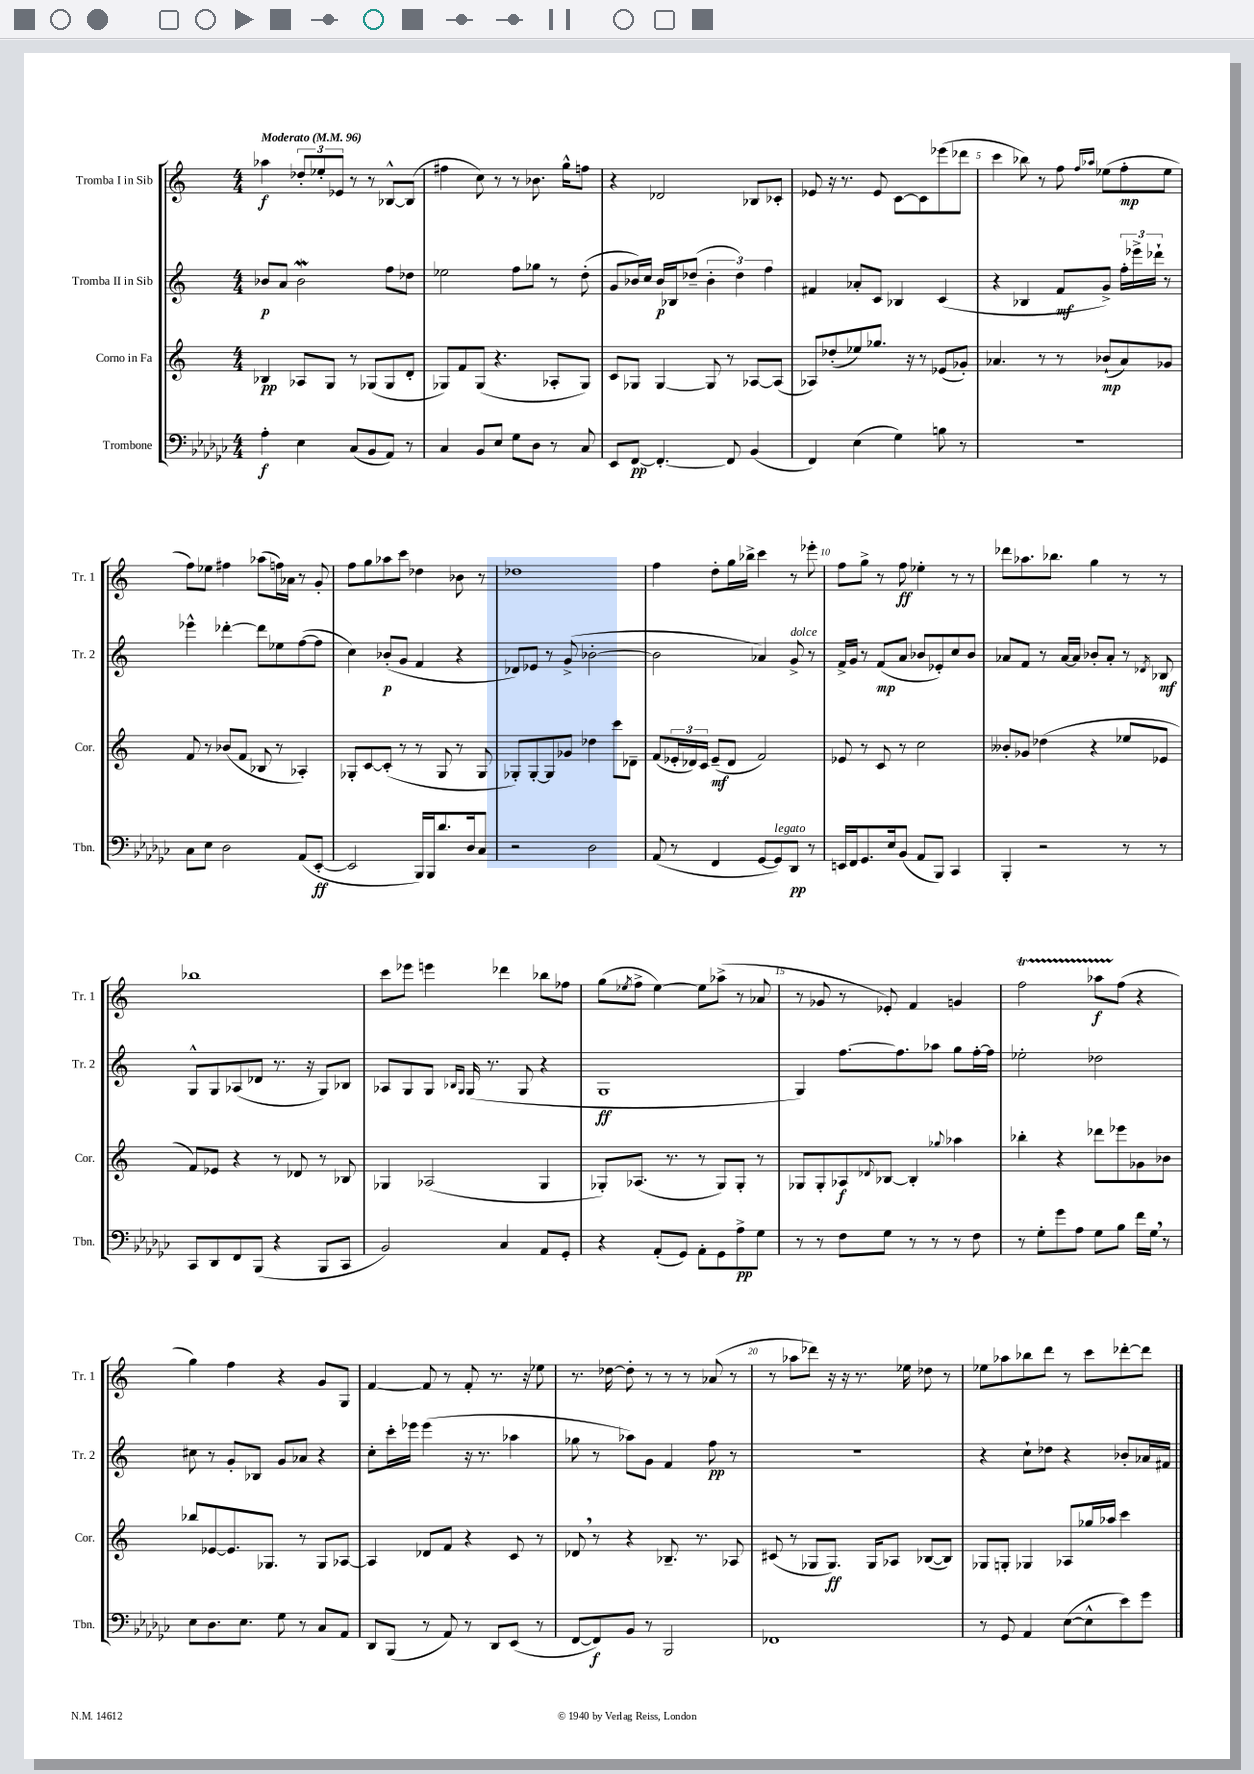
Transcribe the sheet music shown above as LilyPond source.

<<
\new StaffGroup <<
\new Staff = "s0" \with { instrumentName = "Tromba I in Sib" shortInstrumentName = "Tr. 1" } {
    \clef treble \key c \major \numericTimeSignature \time 4/4 \tempo "Moderato" 4 = 96
    aes''4\f \tuplet 3/2 { des''8-. ees''8-. ees'8 } r8 r8 bes8~-^ bes8( |
    fis''4 c''8) r8 r8 bes'8. g''16-^ f''8 |
    r4 des'2 bes8 ces'8-. |
    ees'8 r16 r8. ees'8 c'8~ c'8 ees'''8( des'''8 |
    c'''4 bes''8) r8 f''8 \grace { f''16 aes''16 } ees''8( f''8-.\mp ees''8 |
    f''8) ees''8 fis''4 aes''8( f''16) aes'16 r8 g'8-. |
    f''8 g''8 aes''8 c'''8 des''4 bes'8 r8 |
    des''1 |
    f''4 d''8-. g''16 bes''16-> c'''4 r8 ees'''8-. |
    f''8 g''8-> r8 f''8\ff ees''4-. r8 r8 |
    des'''8 aes''8. bes''8. g''4 r8 r8 |
    bes''1 |
    c'''8 ees'''8 e'''4 des'''4 bes''8 fes''8 |
    g''8( \acciaccatura { ees''8 } f''8-> ees''4~) ees''8 aes''8->( r8 aes'8 |
    r8 ges'8 r8 ees'8-.) f'4 g'4 |
    f''2\startTrillSpan aes''8\f f''8\stopTrillSpan( r4 |
    g''4) f''4 r4 g'8 g8 |
    f'4~ f'8 r8 f'8-. r8. r16 ees''8 |
    r8. des''16~ des''8-. r8 r8 r8 aes'8( r8 |
    r8 aes''8 des'''8) r16 r16 r8. ees''16 des''8 r8 |
    ees''8 aes''8 bes''8 d'''8 r8 c'''8 des'''8~-. des'''8 \bar "|." |
}
\new Staff = "s1" \with { instrumentName = "Tromba II in Sib" shortInstrumentName = "Tr. 2" } {
    \clef treble \key c \major \numericTimeSignature \time 4/4
    bes'8\p a'8 bes'2\mordent f''8 des''8 |
    ees''2 f''8 ges''8 r8 d''8-.( |
    g'8 bes'16) c''16 bes'16\p bes16 des''8--( \tuplet 3/2 { bes'4-. des''4) f''4 } |
    fis'4 aes'8-. c'8 bes4 c'4( |
    r4 bes4 f'8\mf g'8->) \tuplet 3/2 { f''16-. ees'''16-> des'''16-! } r8 |
    ees'''4-^ des'''4~-. des'''8 ees''8 f''8~( f''8 |
    c''4) bes'8-.\p( g'8 f'4 r4 |
    des'8) ees'8 r8 g'8->( bes'2~-. |
    bes'2 aes'4) g'8->^\markup { \italic "dolce" } r8 |
    f'16-> g'16 r8 f'8\mp( a'8 bes'8 ees'8-.) c''8 bes'8 |
    aes'8 f'8 r8 aes'16~ aes'16 bes'8-. aes'8-. r8 \acciaccatura { des'8 } bes8\mf |
    g8-^ g8 aes8( des'8 r8. r16 g8) bes8 |
    aes8 g8 g8 \grace { bes16 g16 } g16( r8. g8 r4 |
    g1\ff |
    g4) f''8.~ f''8. aes''8 g''8 f''16~-. f''16 |
    ees''2-. des''2 |
    cis''8 r8 g'8-. bes8 g'8 aes'8 r4 |
    c''8-. c'''16-. ees'''16 ees'''4( r16 r8. aes''4 |
    ges''8 r8 aes''8) g'8 f'4 f''8\pp r8 |
    R1 |
    r4 c''8-! des''8 r4 bes'8-. aes'16 fis'16 \bar "|." |
}
\new Staff = "s2" \with { instrumentName = "Corno in Fa" shortInstrumentName = "Cor." } {
    \clef treble \key c \major \numericTimeSignature \time 4/4
    bes4\pp aes8 g8 r8 ges8( ges8 d'8-. |
    ges8) f'8 ges8( r4. aes8-. ges8) |
    c'8 ges8 ges4~ ges8 r8 aes8~ aes8( |
    aes8) des''8-.( ees''8) ges''8. r16 r8 ees'8( ges'8-.) |
    aes'4. r8 r8 bes'8-!\mp( aes'8) ges'8 |
    f'8 r8 bes'8( f'8 bes8 r8 aes4-.) |
    ges8-. c'8~ c'8-.( r8 r8 ges8 r8 ges8 |
    ges8-.) ges8~-. ges8 ges'8 des''4 c'''8 des'8-- |
    f'8( \tuplet 3/2 { ees'16-. des'16) c'16 } ees'8--\mf( des'8 f'2) |
    ees'8 r8 c'8 r8 c''2 |
    beses'8-. ges'8 des''4( r4 ees''8 ees'8 |
    f'8) ees'8 r4 r8 des'8 r8 bes8 |
    ges4 aes2( ges4 |
    ges8-.) aes8.( r8. r8 ges8) ges8-. r8 |
    ges8 ges8-. aes8\f \appoggiatura { des'8 } bes8~ bes4-. \appoggiatura { ges''8 } aes''4 |
    bes''4-. r4 des'''8 ees'''8 ges'8 bes'8 |
    bes''8 ees'8~ ees'8. ges8. r8 ges8 aes8~ |
    aes4 des'8 f'8 r4 c'8 r8 |
    des'8 \breathe r8 r4 bes8.-- r8. aes8 |
    cis'8( r8 ges8 ges8.\ff) ges16 aes8 bes8~( bes8) |
    ges8 g8-. ges4 aes8 ges''16 aes''16 c'''4 \bar "|." |
}
\new Staff = "s3" \with { instrumentName = "Trombone" shortInstrumentName = "Tbn." } {
    \clef bass \key ges \major \numericTimeSignature \time 4/4
    aes4-.\f ees4 ces8( bes,8 aes,8) r8 |
    ces4 bes,8 ees8 ges8 des8 r8 ces8 |
    ees,8 f,8~\pp f,4.~-. f,8 bes,4( |
    f,4) ees4( ges4) b8 r8 |
    R1 |
    ces8 ees8 des2 aes,8( ees,8~-.\ff |
    ees,2 bes,,16) bes,,16 des'8. des16 ces8 |
    r2 des2 |
    aes,8( r8 f,4 ges,8~ ges,8^\markup { \italic "legato" }) des,8\pp r8 |
    e,16 f,16 ges,8. ees16 bes,8( aes,8 bes,,8) ces,4 |
    bes,,4-. r2 r8 r8 |
    ces,8 des,8 f,8 bes,,8( r4 bes,,8 ces,8 |
    bes,2) ces4 aes,8 ges,8-. |
    r4 aes,8-.( ges,8) aes,8-. ges,8 aes8->\pp ges8 |
    r8 r8 f8 ges8 r8 r8 r8 f8 |
    r8 ges8-. ges'8 aes8 ges8 bes8 f'16 ges16 \breathe r8 |
    ees8 des8. ees8. ges8 r8 ces8 aes,8 |
    des,8 bes,,8( r8 aes,8) r8 des,8 ees,8( r8 |
    f,8~ f,8\f) bes,8 r8 bes,,2 |
    fes,1 |
    r8 ges,8 aes,4 ees8~( ees8-^ ees'8) ges'8 \bar "|." |
}
>>
>>
\layout { \context { \Score \override BarNumber.break-visibility = ##(#f #t #t) barNumberVisibility = #(every-nth-bar-number-visible 5) } }
